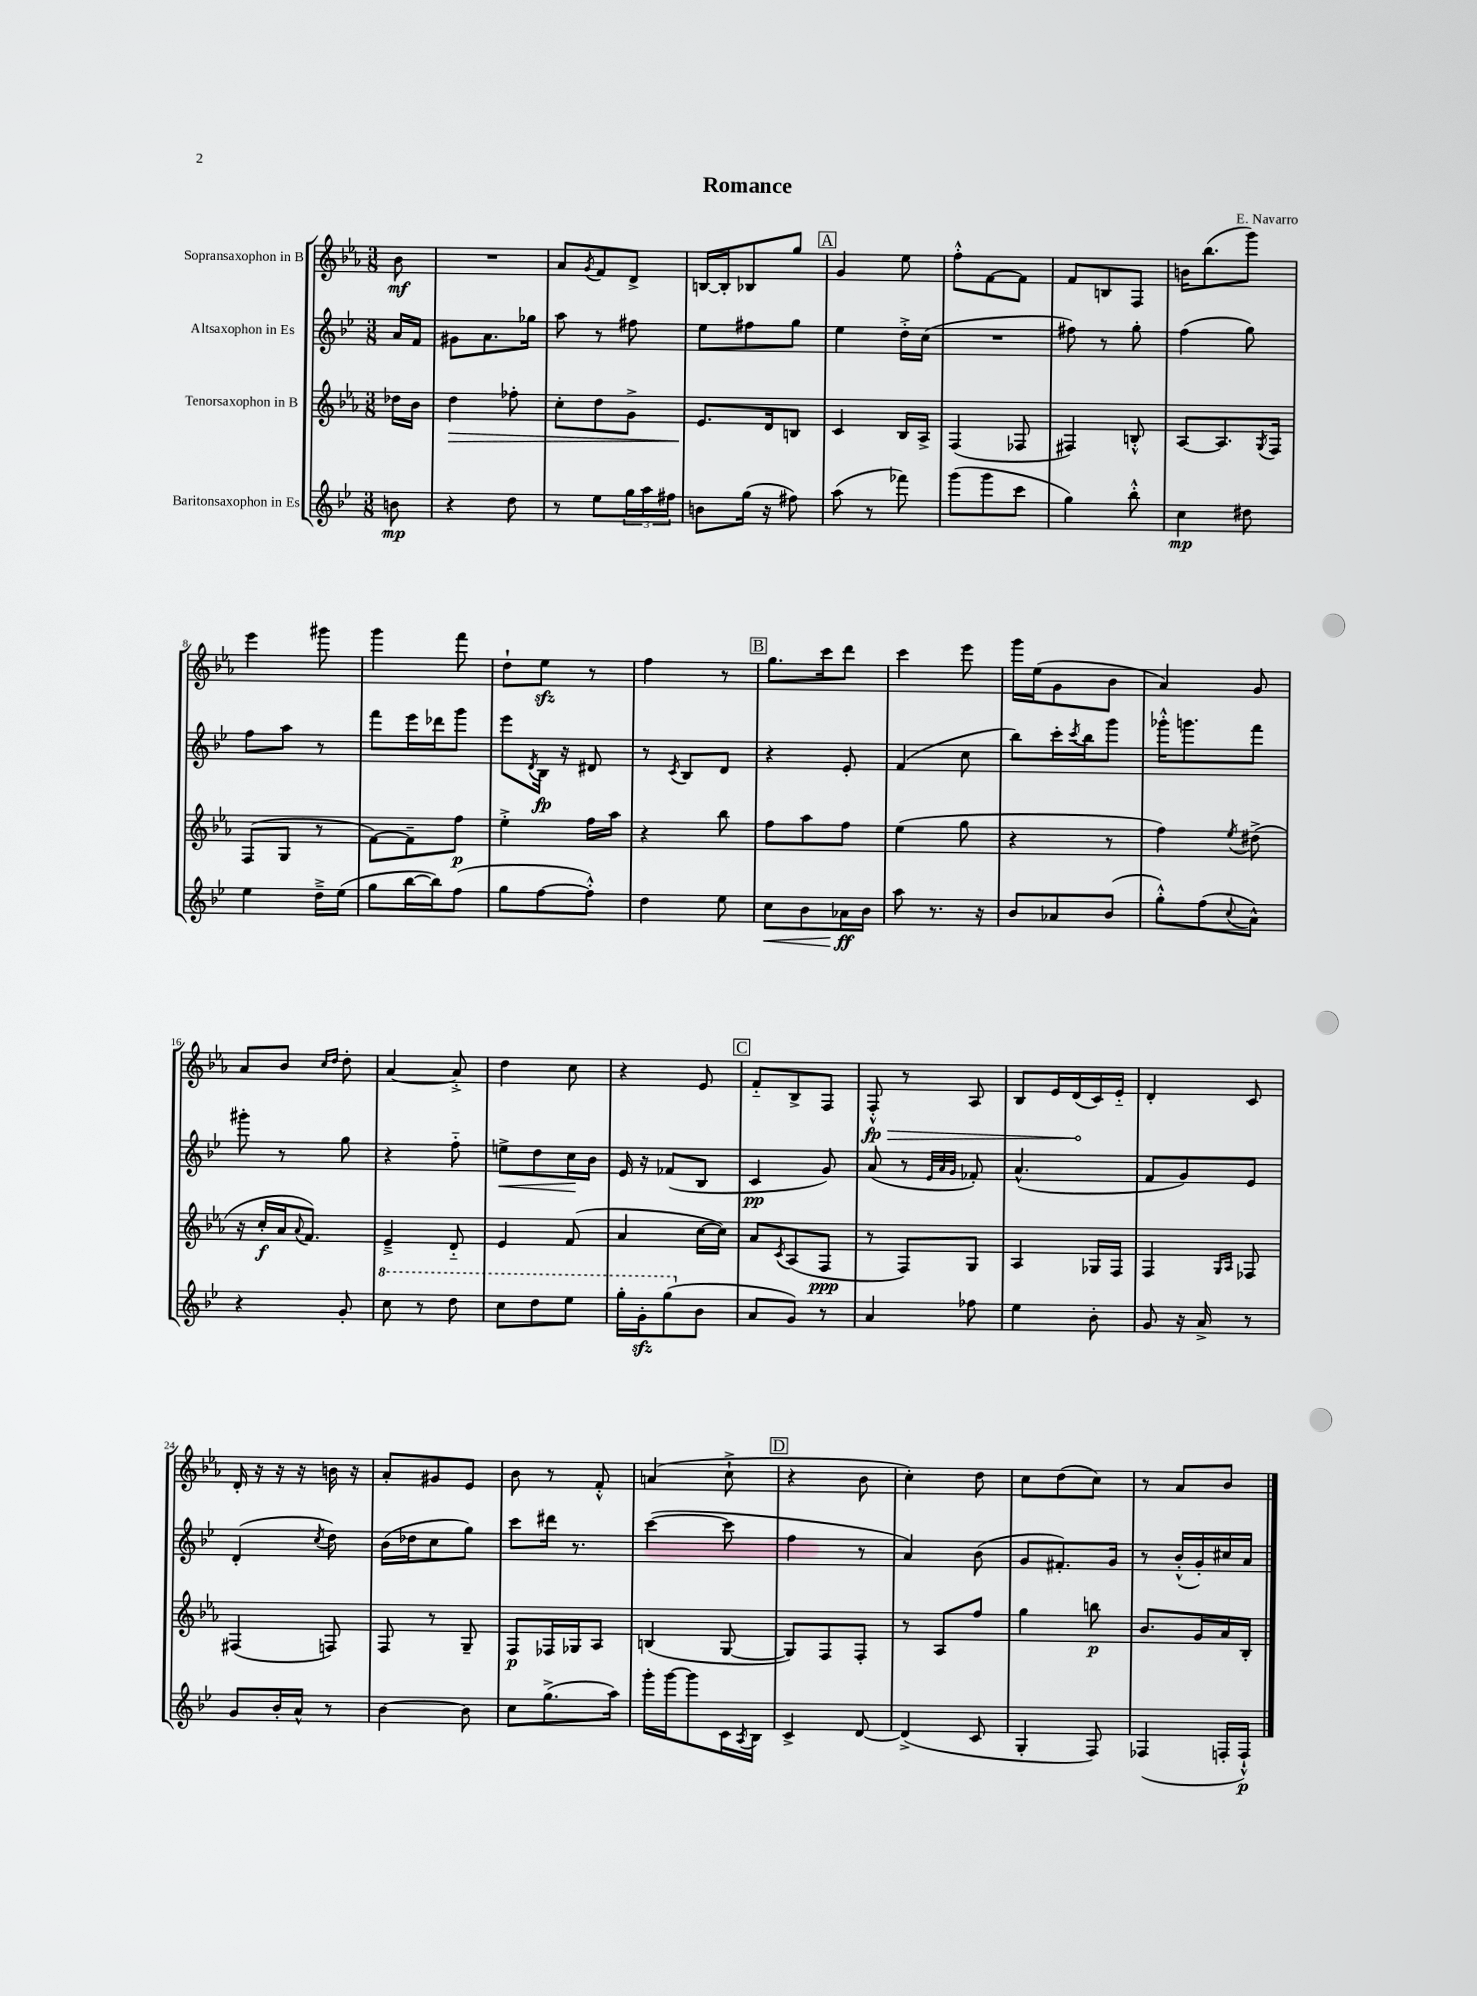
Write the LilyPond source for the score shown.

\header { title = "Romance" composer = "E. Navarro" }
<<
\new StaffGroup <<
\new Staff = "s0" \with { instrumentName = "Sopransaxophon in B" } {
    \clef treble \key ees \major \numericTimeSignature \time 3/8 \partial 8
    bes'8\mf |
    R4. |
    aes'8 \acciaccatura { g'8 } f'8 d'8-> |
    b16~ b16-. bes8 g''8 |
    \mark \markup { \box "A" } g'4 ees''8 |
    f''8-.-^ f'8~ f'8 |
    f'8 b8 f8 |
    b'16 bes''8.( g'''8) |
    ees'''4 gis'''8 |
    g'''4 f'''8 |
    d''8-! ees''8\sfz r8 |
    f''4 r8 |
    \mark \markup { \box "B" } g''8. c'''16 d'''8 |
    c'''4 ees'''8 |
    g'''16 ees''16( g'8 bes'8 |
    aes'4) g'8 |
    aes'8 bes'8 \grace { c''16 d''16 } d''8-. |
    aes'4~ aes'8-.-> |
    d''4 c''8 |
    r4 ees'8 |
    \mark \markup { \box "C" } f'8-_ bes8-> f8 |
    \once \override Hairpin.circled-tip = ##t f8-.-^\fp\> r8 aes8 |
    bes8 ees'16 d'16\!( c'16) ees'16-_ |
    d'4-. c'8 |
    d'16-. r16 r16 r16 b'16 r16 |
    aes'8-. gis'8 ees'8 |
    bes'8 r8 f'8-.-^ |
    a'4( c''8-!-> |
    \mark \markup { \box "D" } r4 bes'8 |
    c''4-.) d''8 |
    c''8 d''8( c''8) |
    r8 aes'8 bes'8 \bar "|." |
}
\new Staff = "s1" \with { instrumentName = "Altsaxophon in Es" } {
    \clef treble \key bes \major \numericTimeSignature \time 3/8 \partial 8
    a'16 f'16 |
    gis'8 a'8. ges''16 |
    a''8 r8 fis''8 |
    ees''8 fis''8 g''8 |
    \mark \markup { \box "A" } ees''4 d''16-.-> c''16( |
    R4. |
    fis''8) r8 g''8-. |
    f''4( g''8) |
    f''8 a''8 r8 |
    f'''8 ees'''16 des'''16 g'''8 |
    ees'''8 \acciaccatura { d'8 } bes16\fp r16 dis'8 |
    r8 \acciaccatura { c'8 } bes8 d'8 |
    \mark \markup { \box "B" } r4 ees'8-. |
    f'4( c''8 |
    bes''8) c'''16-. \acciaccatura { c'''8 } bes''16 g'''8 |
    ges'''16-.-^ g'''8. f'''8 |
    gis'''8-. r8 g''8 |
    r4 f''8-_ |
    e''8->\< d''8 c''16\! bes'16 |
    ees'16 r16 fes'8( bes8 |
    \mark \markup { \box "C" } c'4\pp g'8) |
    a'8( r8 \grace { ees'32 a'32 g'32 } fes'8-.) |
    a'4.-^( |
    f'8 g'8) ees'8 |
    d'4-.( \acciaccatura { c''8 } d''8) |
    bes'16( des''16 c''8 g''8) |
    c'''8 dis'''16 r8. |
    c'''4~( c'''8 |
    \mark \markup { \box "D" } f''4 r8 |
    a'4) bes'8( |
    g'8 fis'8.-.) g'16 |
    r8 bes'16-.-^( g'16-.) cis''16 a'16 \bar "|." |
}
\new Staff = "s2" \with { instrumentName = "Tenorsaxophon in B" } {
    \clef treble \key ees \major \numericTimeSignature \time 3/8 \partial 8
    des''16 bes'16 |
    d''4\> fes''8-. |
    c''8-. d''8 g'8-> |
    ees'8.\! d'16 b8 |
    \mark \markup { \box "A" } c'4 bes16 aes16-> |
    f4( fes8 |
    fis4) b8-.-^ |
    aes8~ aes8. \acciaccatura { g8 } f16 |
    f8( g8 r8 |
    f'8~) f'8-- f''8\p |
    ees''4-.-> f''16 aes''16 |
    r4 bes''8 |
    \mark \markup { \box "B" } f''8 aes''8 f''8 |
    ees''4( g''8 |
    r4 r8 |
    f''4) \acciaccatura { ees''8 } dis''8->( |
    r16 c''16-.\f aes'16 \appoggiatura { aes'8 } f'8.) |
    ees'4---> d'8-_ |
    ees'4 f'8( |
    aes'4 c''16~ c''16) |
    \mark \markup { \box "C" } aes'8 \acciaccatura { c'8 } aes8( f8\ppp |
    r8 f8) g8 |
    aes4 ges16 f16 |
    f4 \grace { g16 aes16 } fes8 |
    fis4( f8) |
    f8 r8 g8-- |
    f8\p fes16 ges16 aes8 |
    b4( g8~ |
    \mark \markup { \box "D" } g8) f8 f8-. |
    r8 aes8 f''8 |
    g''4 b''8\p |
    bes'8. g'16 aes'16 bes16-. \bar "|." |
}
\new Staff = "s3" \with { instrumentName = "Baritonsaxophon in Es" } {
    \clef treble \key bes \major \numericTimeSignature \time 3/8 \partial 8
    b'8\mp |
    r4 d''8 |
    r8 ees''8 \tuplet 3/2 { g''16 a''16 fis''16 } |
    b'8 g''16( r16 fis''8) |
    \mark \markup { \box "A" } a''8( r8 fes'''8) |
    g'''8( g'''8 c'''8 |
    g''4) bes''8-.-^ |
    c''4\mp dis''8 |
    ees''4 d''16---> ees''16( |
    g''8 bes''16~ bes''16) f''8( |
    g''8 f''8~ f''8-.-^) |
    d''4 ees''8 |
    \mark \markup { \box "B" } c''8\< bes'8 aes'16\ff\! bes'16 |
    a''8 r8. r16 |
    bes'8 aes'8 bes'8( |
    g''8-.-^) f''8( \appoggiatura { c''8 } a'8-^) |
    r4 g'8-. |
    \ottava #1 c'''8 r8 d'''8 |
    c'''8 d'''8 ees'''8 |
    g'''16-. g''16-.\sfz g'''8( \ottava #0 bes'8 |
    \mark \markup { \box "C" } a'8 g'8) r8 |
    a'4 fes''8 |
    ees''4 bes'8-. |
    g'8 r16 a'16-> r8 |
    g'8 bes'16-. a'16-^ r8 |
    bes'4~ bes'8 |
    c''8 g''8.->( a''16) |
    g'''16-. g'''16~ g'''8 c'16 \acciaccatura { a8 } bes16 |
    \mark \markup { \box "D" } c'4-> d'8~ |
    d'4->( c'8 |
    g4-. f8) |
    fes4( f16-. f16-!-^\p) \bar "|." |
}
>>
>>
